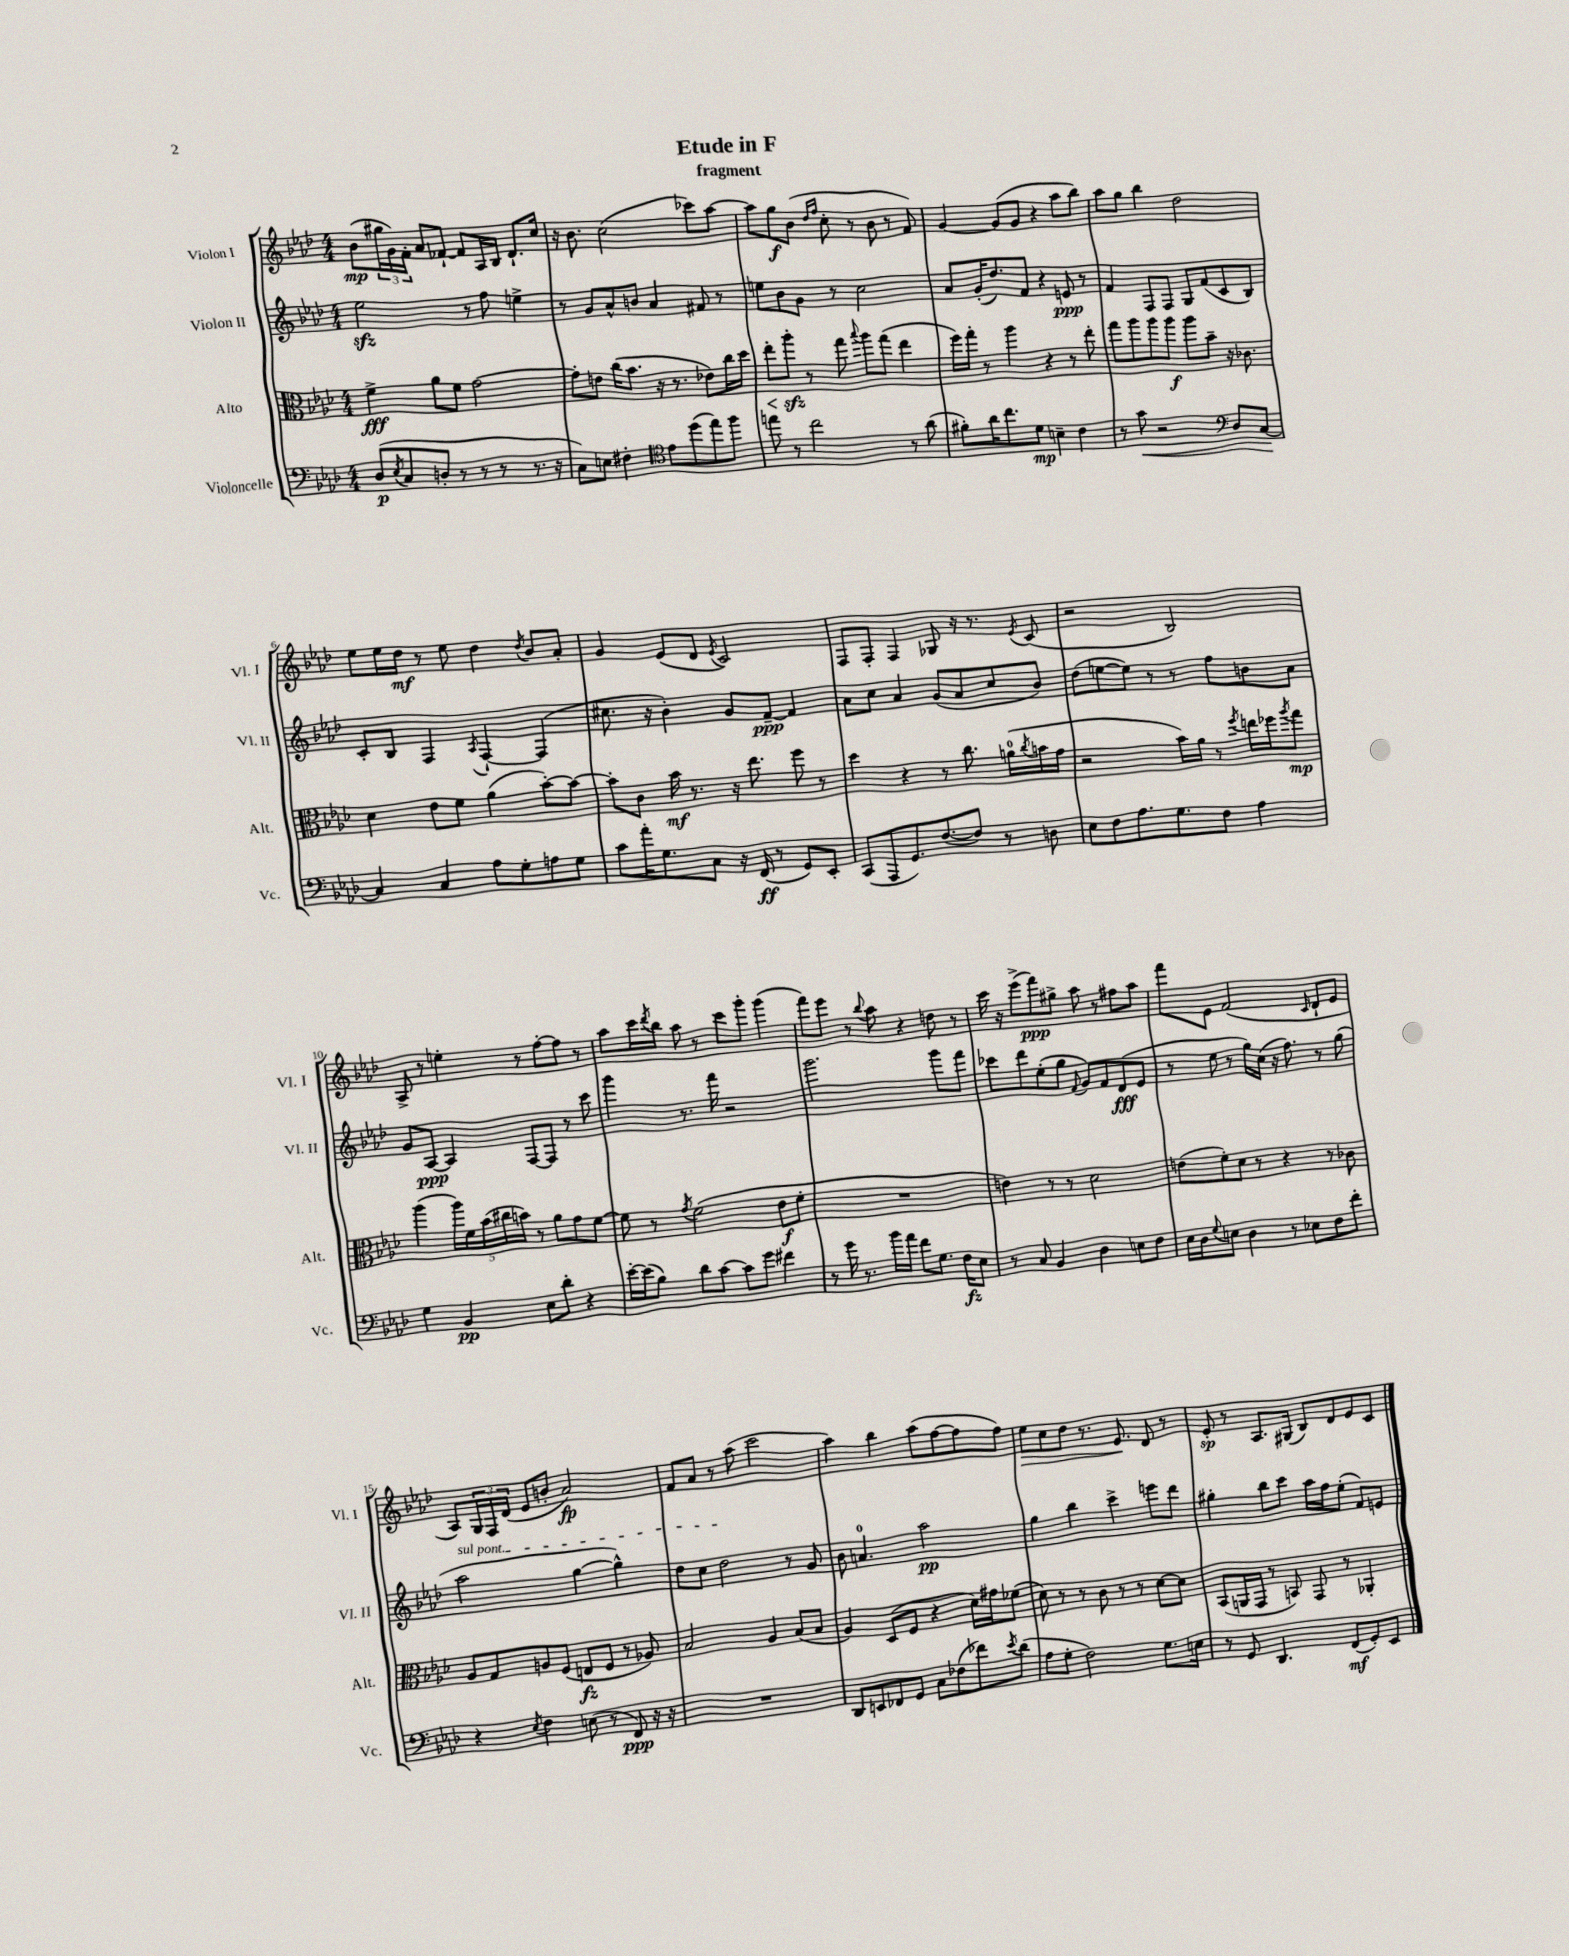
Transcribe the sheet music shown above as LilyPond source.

\header { title = "Etude in F" subtitle = "fragment" }
<<
\new StaffGroup <<
\new Staff = "s0" \with { instrumentName = "Violon I" shortInstrumentName = "Vl. I" } {
    \clef treble \key aes \major \numericTimeSignature \time 4/4
    bes'8\mp( \tuplet 3/2 { gis''16 g'16) f'16-. } aes'8 fes'8~-! fes'8 aes16 bes16 des'8.-! c''16 |
    r16 bes'8. c''2( ces'''8) aes''8~ |
    aes''8 g''8\f bes'8( \grace { des''16 f''16 } c''8-. r8 bes'8 r8 f'8) |
    g'4~ g'8( g'8 r4 aes''8 bes''8) |
    aes''8 g''8 bes''4 des''2 |
    ees''8 ees''16 des''16\mf r8 ees''8 des''4 \acciaccatura { des''8 } bes'8 aes'8-. |
    g'4 ees'8( des'8 \acciaccatura { ees'8 } c'2) |
    f8 f8-. f4 ges8 r16 r8. \acciaccatura { ees'8 } c'8( |
    r2 bes2) |
    aes8-> r8 e''4-. r8 f''8~-. f''8 r8 |
    aes''8 c'''16 \acciaccatura { des'''8 } bes''16 aes''8 r8 c'''8 g'''8-. g'''4( |
    f'''8) ees'''8 r8 \appoggiatura { bes''8 } aes''8 r4 d''8 r8 |
    c'''16 r16 ees'''8->( f'''8\ppp) gis''8-> aes''8 r8 fis''8 aes''8 |
    f'''8 ees'8 f'2( \grace { c'16 } des'8-! ees'8 |
    aes8) \tuplet 3/2 { g16 f16 des'16( } ees'8 b'8-. aes'2\fp) |
    f'8 aes'8 r8 aes''8( c'''2 |
    aes''4) bes''4 aes''8( f''8~ f''8 f''8) |
    ees''8\> c''8 des''8 r8. ees'8.\! des'8 r8 |
    ees'8-.\sp r8 aes8. gis16( bes8) des'8 ees'8 c'8 \bar "|." |
}
\new Staff = "s1" \with { instrumentName = "Violon II" shortInstrumentName = "Vl. II" } {
    \clef treble \key aes \major \numericTimeSignature \time 4/4
    ees''2\sfz r8 f''8 e''4-> |
    r8 g'8 aes'8-^ b'8 aes'4 fis'8 r8 |
    e''8 bes'8 g'8 r8 c''2 |
    aes'8 g'16-.( des''8.) f'8 r4 e'8\ppp r8 |
    f'4 f8 f8 g8 f'8( c'8 bes8) |
    c'8-. bes8 f4 \acciaccatura { aes8 } f4~-! f4( |
    cis''8. r16 bes'4-.) g'8 f'8~--\ppp f'4 |
    aes'8 c''8 aes'4 g'8( aes'8 c''8 bes'8) |
    des''8( e''8~ e''8) r8 r8 f''8 b'8 aes'8 |
    g'8 aes8~\ppp aes4 f8~ f8 r8 c'''8 |
    g'''4 r8. f'''16 r2 |
    g'''2. g'''8 f'''8 |
    ces'''8 des'''8 ees''8-.( g''8 \appoggiatura { f'8 } g'8) f'8 des'8\fff( ees'8 |
    r8 ees''8 r8 g''16) c''16( r16 f''8.) r8 g''8( |
    \once \override TextSpanner.bound-details.left.text = \markup { \italic "sul pont." } aes''2\startTextSpan g''4~ g''4-^) |
    des''8 c''8 des''2\stopTextSpan r8 g'8 |
    bes'8 a'4.-0 aes''2\pp |
    g''4 bes''4 c'''4-> e'''8 des'''8 |
    gis''4-. bes''8 c'''8 aes''16 f''16 ees''8-.( f'8) e'8 \bar "|." |
}
\new Staff = "s2" \with { instrumentName = "Alto" shortInstrumentName = "Alt." } {
    \clef alto \key aes \major \numericTimeSignature \time 4/4
    f'4->\fff aes'8 f'8 g'2~ |
    g'8-. e'8 c''16( bes'8. r16 r8. ees'8) c''16 des''16 |
    ees''8-.\< aes''8-.\sfz\! r8 g''8 \appoggiatura { bes''8 } aes''8 g''8( ees''4 |
    f''16) g''16-. r8 aes''4 r4 r8 ees''8-. |
    g''8 aes''8 aes''8 aes''8\f aes''8 bes'8-- r16 ces'8. |
    des'4 ees'8 f'8 aes'4( bes'8~-.) bes'8~ |
    bes'8-. c'8 bes'16\mf r8. r16 ees''8. f''8 r8 |
    des''4 r4 r8 c''8. a'16-0( \acciaccatura { c''8 } b'16 g'16 |
    r2 bes'16) aes'16 r8 \acciaccatura { f''8 } e''16 fes''16 \acciaccatura { aes''8 } g''8\mp |
    aes''4( \tuplet 5/4 { aes''16) f'16 bes'16( cis''16 b'16) } r8 aes'8 g'8 f'8~ |
    f'8 r8 \acciaccatura { g'8 } f'2( ees'8\f f'8-. |
    R1 |
    e'4) r8 r8 des'2 |
    e'8( f'8-.) des'8 r8 r4 r8 ces'8 |
    aes8 g8 a8 f8( e8\fz f8 r8 aes8) |
    bes2 aes4 bes8( bes8 |
    aes4) des8( f8 r4 des'16) gis'16 fes'8( |
    des'8) r8 r8 c'8 r8 r8 des'8~ des'8 |
    bes,8( a,16 g,16 r8 b,8) g,8 r8 aes,4-. \bar "|." |
}
\new Staff = "s3" \with { instrumentName = "Violoncelle" shortInstrumentName = "Vc." } {
    \clef bass \key aes \major \numericTimeSignature \time 4/4
    des8\p( \acciaccatura { ees8 } c8 d8-. r8 r8 r8 r8. r16 |
    c8) e8 fis4-. \clef tenor ees'8 des''8( ees''8) f''8 |
    e''8 r8 c''2 r8 aes'8( |
    fis'8-.) aes'16 c''8. des'8\mp b4-- c'4 |
    r8 g'8\< r2 \clef bass des8 c8~\! |
    c4 c4 aes8 g8-. a8 g8 |
    c'8 aes'16-. g8. c8 r16 f,16\ff( r8 g,8) ees,8-. |
    c,8( aes,,8 g,8.) f8.~( f8) r8 d8 |
    ees8 f8 aes8. g8. f8 aes4 |
    g4 bes,4\pp ees8 des'8-. r4 |
    ees'16~-. ees'16( bes8) des'8 c'8~ c'8 g'8 fis'4 |
    r8 g'16 r8. bes'16 aes'16 f'8 g8. f16\fz ees8 |
    r8 c8 bes,4 des4 e8 f8 |
    ees16 des16 \appoggiatura { g8 } e8 des4 r8 ees8 f8 f'8-. |
    r4 \acciaccatura { ees8 } f4 e8( r8 f,8\ppp) r16 r16 |
    R1 |
    des,8 e,8 fes,8 g,8 c8 fes8( fes'8) \acciaccatura { ees'8 } des'8( |
    aes8 g8-. f2) g8. e16 |
    r8 g,8 des,4. f,8\mf( g,8-.) ees,8 \bar "|." |
}
>>
>>
